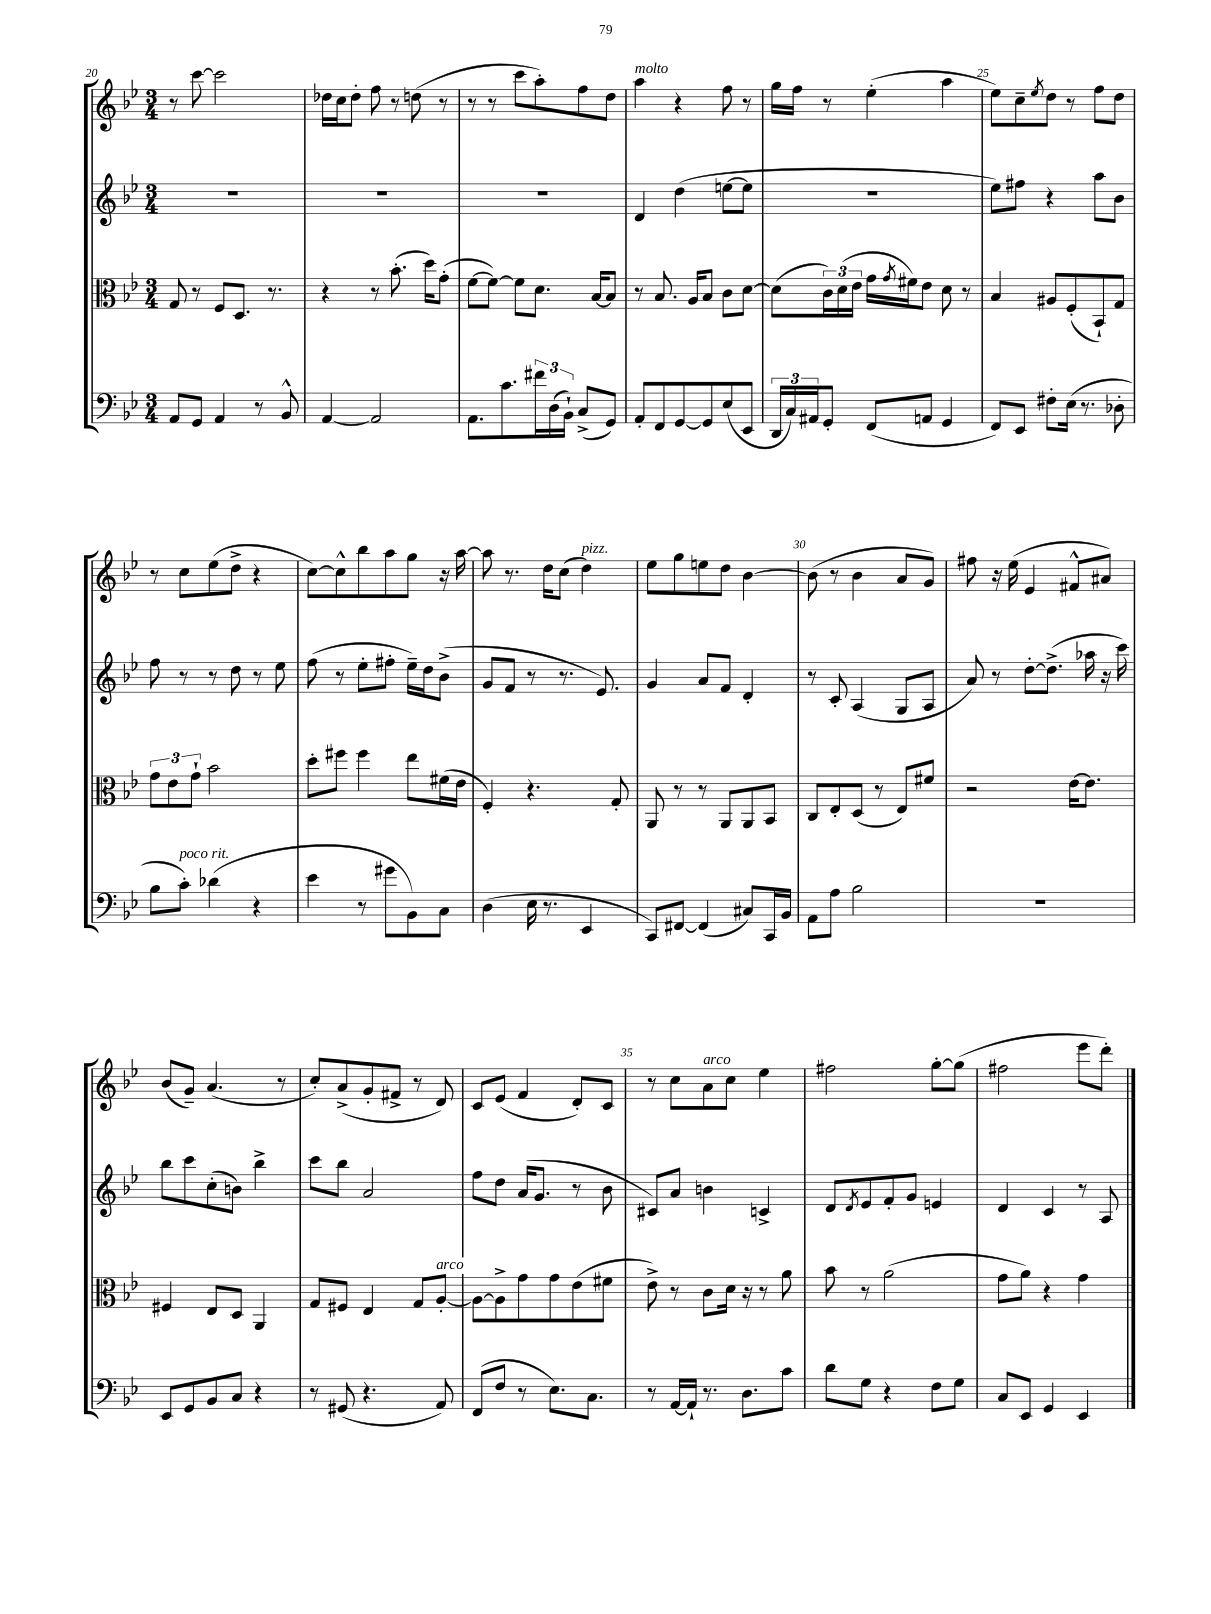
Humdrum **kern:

**kern	**kern	**kern	**kern
*staff4	*staff3	*staff2	*staff1
*clefF4	*clefC3	*clefG2	*clefG2
*k[b-e-]	*k[b-e-]	*k[b-e-]	*k[b-e-]
*M3/4	*M3/4	*M3/4	*M3/4
8AA	8G	2.r	8r
8GG	8r	.	[8ccc
4AA	8F	.	2ccc]
.	8.D	.	.
8r	.	.	.
.	8.r	.	.
8BB-^^	.	.	.
=	=	=	=
[4AA	4r	2.r	16dd-
.	.	.	16cc
.	.	.	8dd-'
2AA]	8r	.	8ff
.	(8.b-'	.	8r
.	.	.	(8dd
.	16dd)	.	.
.	(8g'	.	8r
=	=	=	=
8.AA	[8f	2.r	8r
.	8f_)	.	8r
8.c	.	.	.
.	8f]	.	8ccc
24f#	8.d	.	8aa')
(24D	.	.	.
24BB-`)	.	.	.
(8C^	.	.	8ff
.	[16B-	.	.
8GG)	8B-]	.	8dd
=	=	=	=
8AA'	8r	4d	4aa
8FF	8.B-	.	.
[8GG	.	(4dd	4r
.	16A	.	.
8GG]	8B-	.	.
(8E-	8c	[8ee	8ff
8EE-	[8d	8ee]	8r
=	=	=	=
24DD	(8d]	2.r	16gg
24C)	.	.	.
.	.	.	16ff
24AA#	.	.	.
8GG'	24c)	.	8r
.	(24d	.	.
.	24e-	.	.
(8FF	16g	.	(4ee-'
.	8qg	.	.
.	16f#)	.	.
8AA	8e-	.	.
4GG	8d	.	4aa
.	8r	.	.
=	=	=	=
8FF)	4B-	8ee-)	8ee-)
8EE-	.	8ff#	8cc~
.	.	.	8qee-
8F#'	8A#	4r	8dd
(16E-	(8F'	.	8r
8.r	.	.	.
.	8BB-`)	8aa	8ff
8D-'	8G	8b-	8dd
=	=	=	=
8B-	12g	8ff	8r
.	12e-	.	.
8c')	.	8r	8cc
.	12g`	.	.
(4d-	2b-	8r	(8ee-
.	.	8dd	8dd^
4r	.	8r	4r
.	.	8ee-	.
=	=	=	=
4e-	8dd'	(8ff	[8cc)
.	8ff#	8r	8cc^^]
8r	4ff#	8ee-'	8bb-
8g#	.	8ff#'	8aa
8BB-)	8ee-	16ee-~)	8gg
.	.	16dd	.
8C	(16f#	(8b-^	16r
.	16e-	.	[16aa
=	=	=	=
(4D	4F')	8g	8aa]
.	.	8f	8.r
16E-	4.r	8r	.
8.r	.	.	16dd
.	.	8.r	(8cc
4EE-	.	.	4dd)
.	.	8.e-)	.
.	8G'	.	.
=	=	=	=
8CC)	8AA	4g	8ee-
[8FF#	8r	.	8gg
(4FF#]	8r	8a	8ee
.	8AA	8f	8dd
8C#)	8AA	4d'	[4b-
16CC	8BB-	.	.
16BB-	.	.	.
=	=	=	=
8AA	8C	8r	(8b-]
8A	8E-'	8c'	8r
2B-	(8D	(4A	4b-
.	8r	.	.
.	8E-)	8G	8a
.	8f#	8A	8g)
=	=	=	=
2.r	2r	8a)	8ff#
.	.	8r	16r
.	.	.	(16ee-
.	.	[8dd'	4e-
.	.	(8.dd^]	.
.	[16e-	.	8f#^^
.	8.e-]	16aa-	.
.	.	16r	8a#)
.	.	16ccc)	.
=	=	=	=
8EE-	4F#	8bb-	(8b-
8GG	.	8ccc	8g~)
8BB-	8E-	(8cc'	(4.a
8C	8D	8b)	.
4r	4AA	4bb-^	.
.	.	.	8r
=	=	=	=
8r	8G	8ccc	8cc')
(8GG#	8F#	8bb-	(8a^
4.r	4E-	2a	8g'
.	.	.	8f#^
.	8G	.	8r
8AA)	[8A'	.	8d)
=	=	=	=
(8FF	8A_	8ff	8c
8F	8A^]	8dd	(8e-
8r	8g	(16a	4f
.	.	8.g	.
8.E-)	8g	.	.
.	(8e-	8r	8d')
8.C	.	.	.
.	8f#	8b-	8c
=	=	=	=
8r	8e-^)	8c#)	8r
[16AA	8r	8a	8cc
16AA`]	.	.	.
8.r	8c	4b	8a
.	16d	.	8cc
8.D	16r	.	.
.	8r	4c^	4ee-
8c	8a	.	.
=	=	=	=
8d	8b-	8d	2ff#
.	.	8qd	.
8G	8r	8e-	.
4r	(2a	8f'	.
.	.	8g	.
8F	.	4e	[8gg'
8G	.	.	(8gg]
=	=	=	=
8C	8g	4d	2ff#
8EE-	8a)	.	.
4GG	4r	4c	.
4EE-	4g	8r	8eee-
.	.	8A	8ddd')
==	==	==	==
*-	*-	*-	*-
